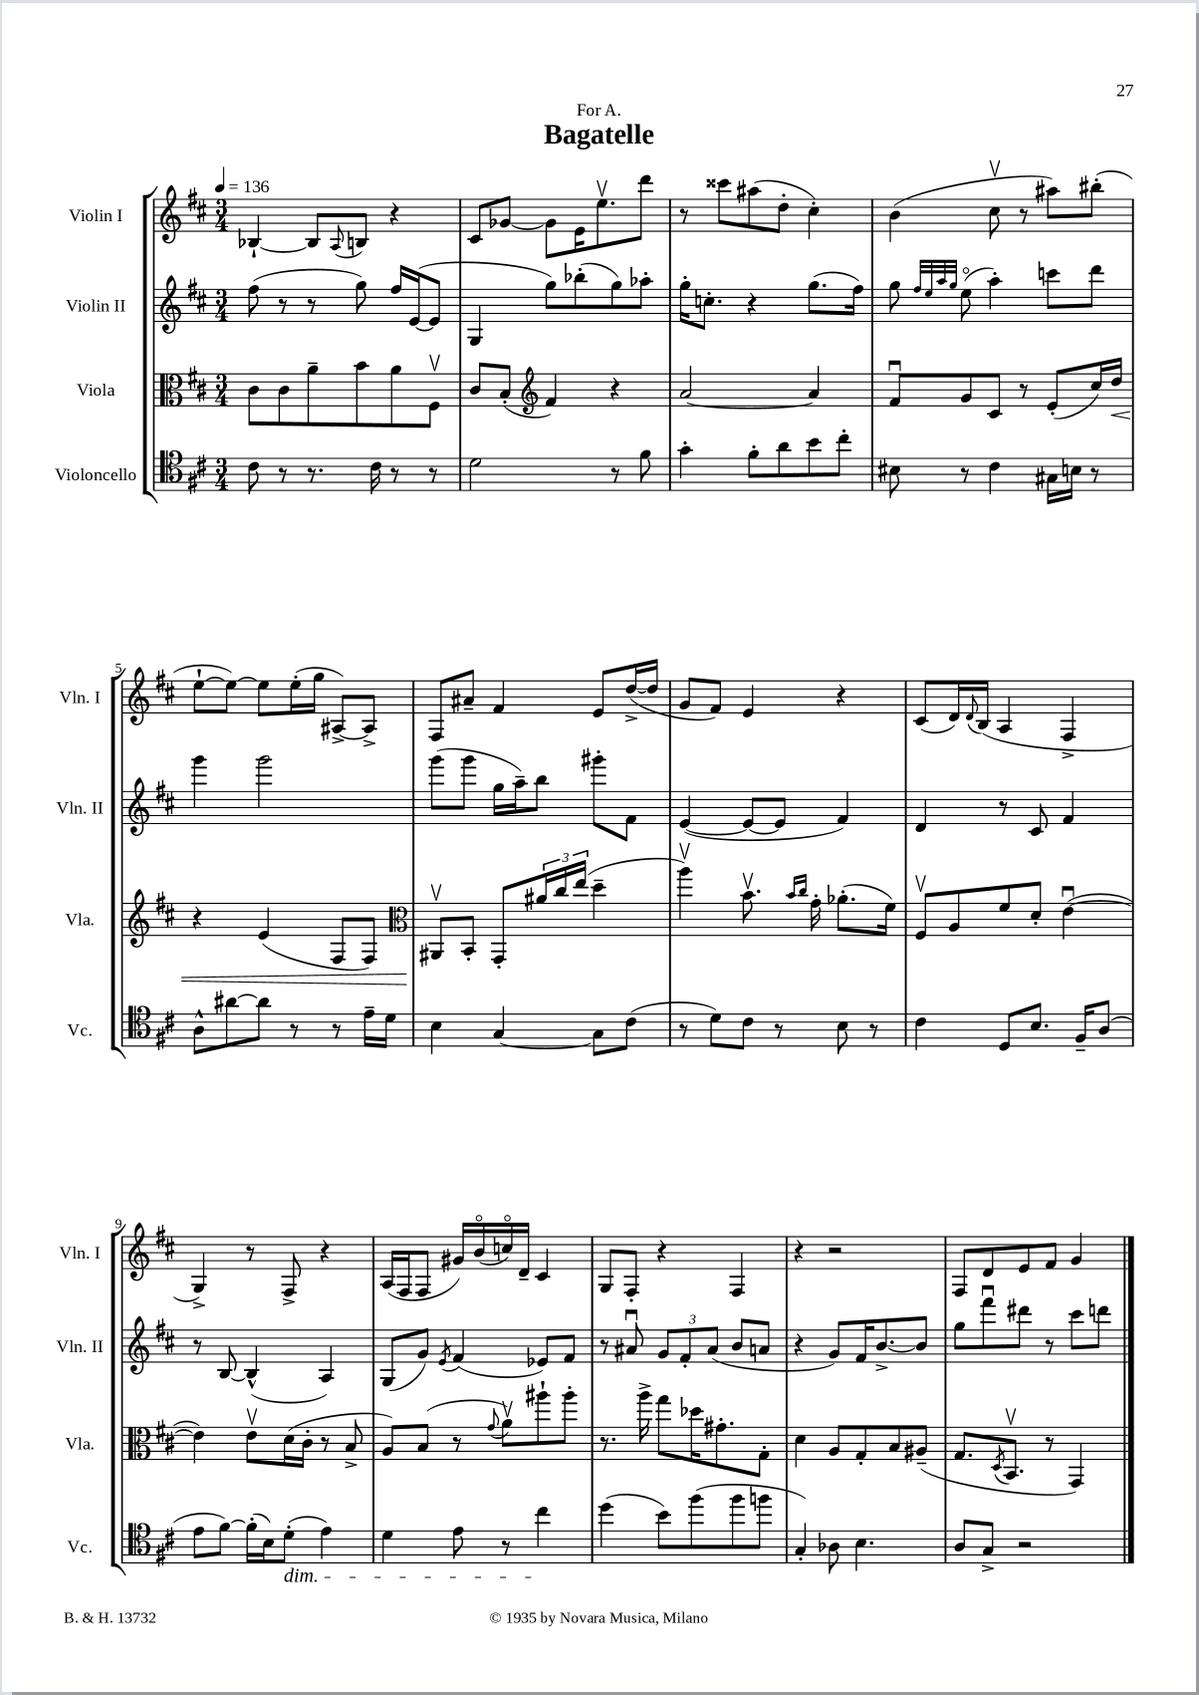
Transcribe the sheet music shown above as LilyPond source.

\header { title = "Bagatelle" dedication = "For A." }
<<
\new StaffGroup <<
\new Staff = "s0" \with { instrumentName = "Violin I" shortInstrumentName = "Vln. I" } {
    \clef treble \key d \major \numericTimeSignature \time 3/4 \tempo 4 = 136
    bes4~-! bes8 \appoggiatura { a8 } b8 r4 |
    cis'8 ges'8~ ges'8 e'16 e''8.\upbow d'''8 |
    r8 cisis'''8 ais''8( d''8-. cis''4-.) |
    b'4( cis''8\upbow r8 ais''8) bis''8-.( |
    e''8~-! e''8~) e''8 e''16-.( g''16 ais8~->) ais8-> |
    fis8 ais'8-- fis'4 e'8 d''16~->( d''16 |
    g'8 fis'8) e'4 r4 |
    cis'8( d'16) \appoggiatura { d'8 } b16( a4 fis4-> |
    g4->) r8 fis8-> r4 |
    a16( fis16 fis8 gis'16) b'16\flageolet( c''16\flageolet) d'16-- cis'4 |
    g8 fis8-. r4 fis4 |
    r4 r2 |
    fis8 d'8 e'8 fis'8 g'4 \bar "|." |
}
\new Staff = "s1" \with { instrumentName = "Violin II" shortInstrumentName = "Vln. II" } {
    \clef treble \key d \major \numericTimeSignature \time 3/4
    fis''8( r8 r8 g''8) fis''16 e'16~( e'8 |
    g4 g''8) bes''8-.( g''8) aes''8-. |
    g''16-. c''8.-. r4 g''8.( fis''16) |
    g''8 \grace { fis''32 e''32 a''32 g''32 } e''8\flageolet( a''4-.) c'''8 d'''8 |
    g'''4 g'''2 |
    g'''8( g'''8 g''16 a''16--) b''8 gis'''8-. fis'8 |
    e'4~( e'8~ e'8 fis'4) |
    d'4 r8 cis'8 fis'4 |
    r8 b8~ b4-^( a4) |
    g8( g'8) \acciaccatura { e'8 } fis'4( ees'8) fis'8 |
    r8 ais'8\downbow \tuplet 3/2 { g'8 fis'8-. ais'8( } b'8 a'8 |
    r4 g'8) fis'16 b'8.~-> b'8 |
    g''8 fis'''8\downbow dis'''8 r8 cis'''8 d'''8 \bar "|." |
}
\new Staff = "s2" \with { instrumentName = "Viola" shortInstrumentName = "Vla." } {
    \clef alto \key d \major \numericTimeSignature \time 3/4
    cis'8 cis'8 a'8-- b'8 a'8 fis8\upbow |
    cis'8 b8-.( \clef treble fis'4) r4 |
    a'2~ a'4 |
    fis'8\downbow g'8 cis'8 r8 e'8-.( cis''16) d''16\< |
    r4 e'4( fis8 fis8) |
    \clef alto ais,8\upbow\! b,8-. g,8-. \tuplet 3/2 { ais'16 cis''16 e''16( } d''4-- |
    a''4\upbow) b'8.\upbow \grace { b'16 cis''16 } g'16-. aes'8.-.( fis'16) |
    fis8\upbow a8 fis'8 d'8-. e'4~\downbow( |
    e'4) e'8\upbow d'16( cis'16-. r8 b8-> |
    a8) b8( r8 \appoggiatura { g'8 } a'8\upbow) ais''8-! ais''8-. |
    r8. a''16-> g''8 des''16 gis'8.-. g8-. |
    d'4 a8 g8-. b8 ais8--( |
    g8. \acciaccatura { d8 } b,8.\upbow r8 g,4) \bar "|." |
}
\new Staff = "s3" \with { instrumentName = "Violoncello" shortInstrumentName = "Vc." } {
    \clef tenor \key d \major \numericTimeSignature \time 3/4
    cis'8 r8 r8. cis'16 r8 r8 |
    d'2 r8 fis'8 |
    g'4-. fis'8-. a'8 b'8 cis''8-. |
    bis8 r8 cis'4 gis16 b16 r8 |
    a8-^ ais'8~ ais'8 r8 r8 e'16-- d'16 |
    b4 g4~ g8 cis'8( |
    r8 d'8) cis'8 r8 b8 r8 |
    cis'4 d8 b8. fis16-- a8( |
    e'8 fis'8~) fis'16-.( b16) d'8-.\dim( e'4) |
    d'4 e'8 r8 cis''4\! |
    d''4( b'8) fis''8( fis''8 f''8 |
    g4-.) aes8 b4. |
    a8 g8-> r2 \bar "|." |
}
>>
>>
